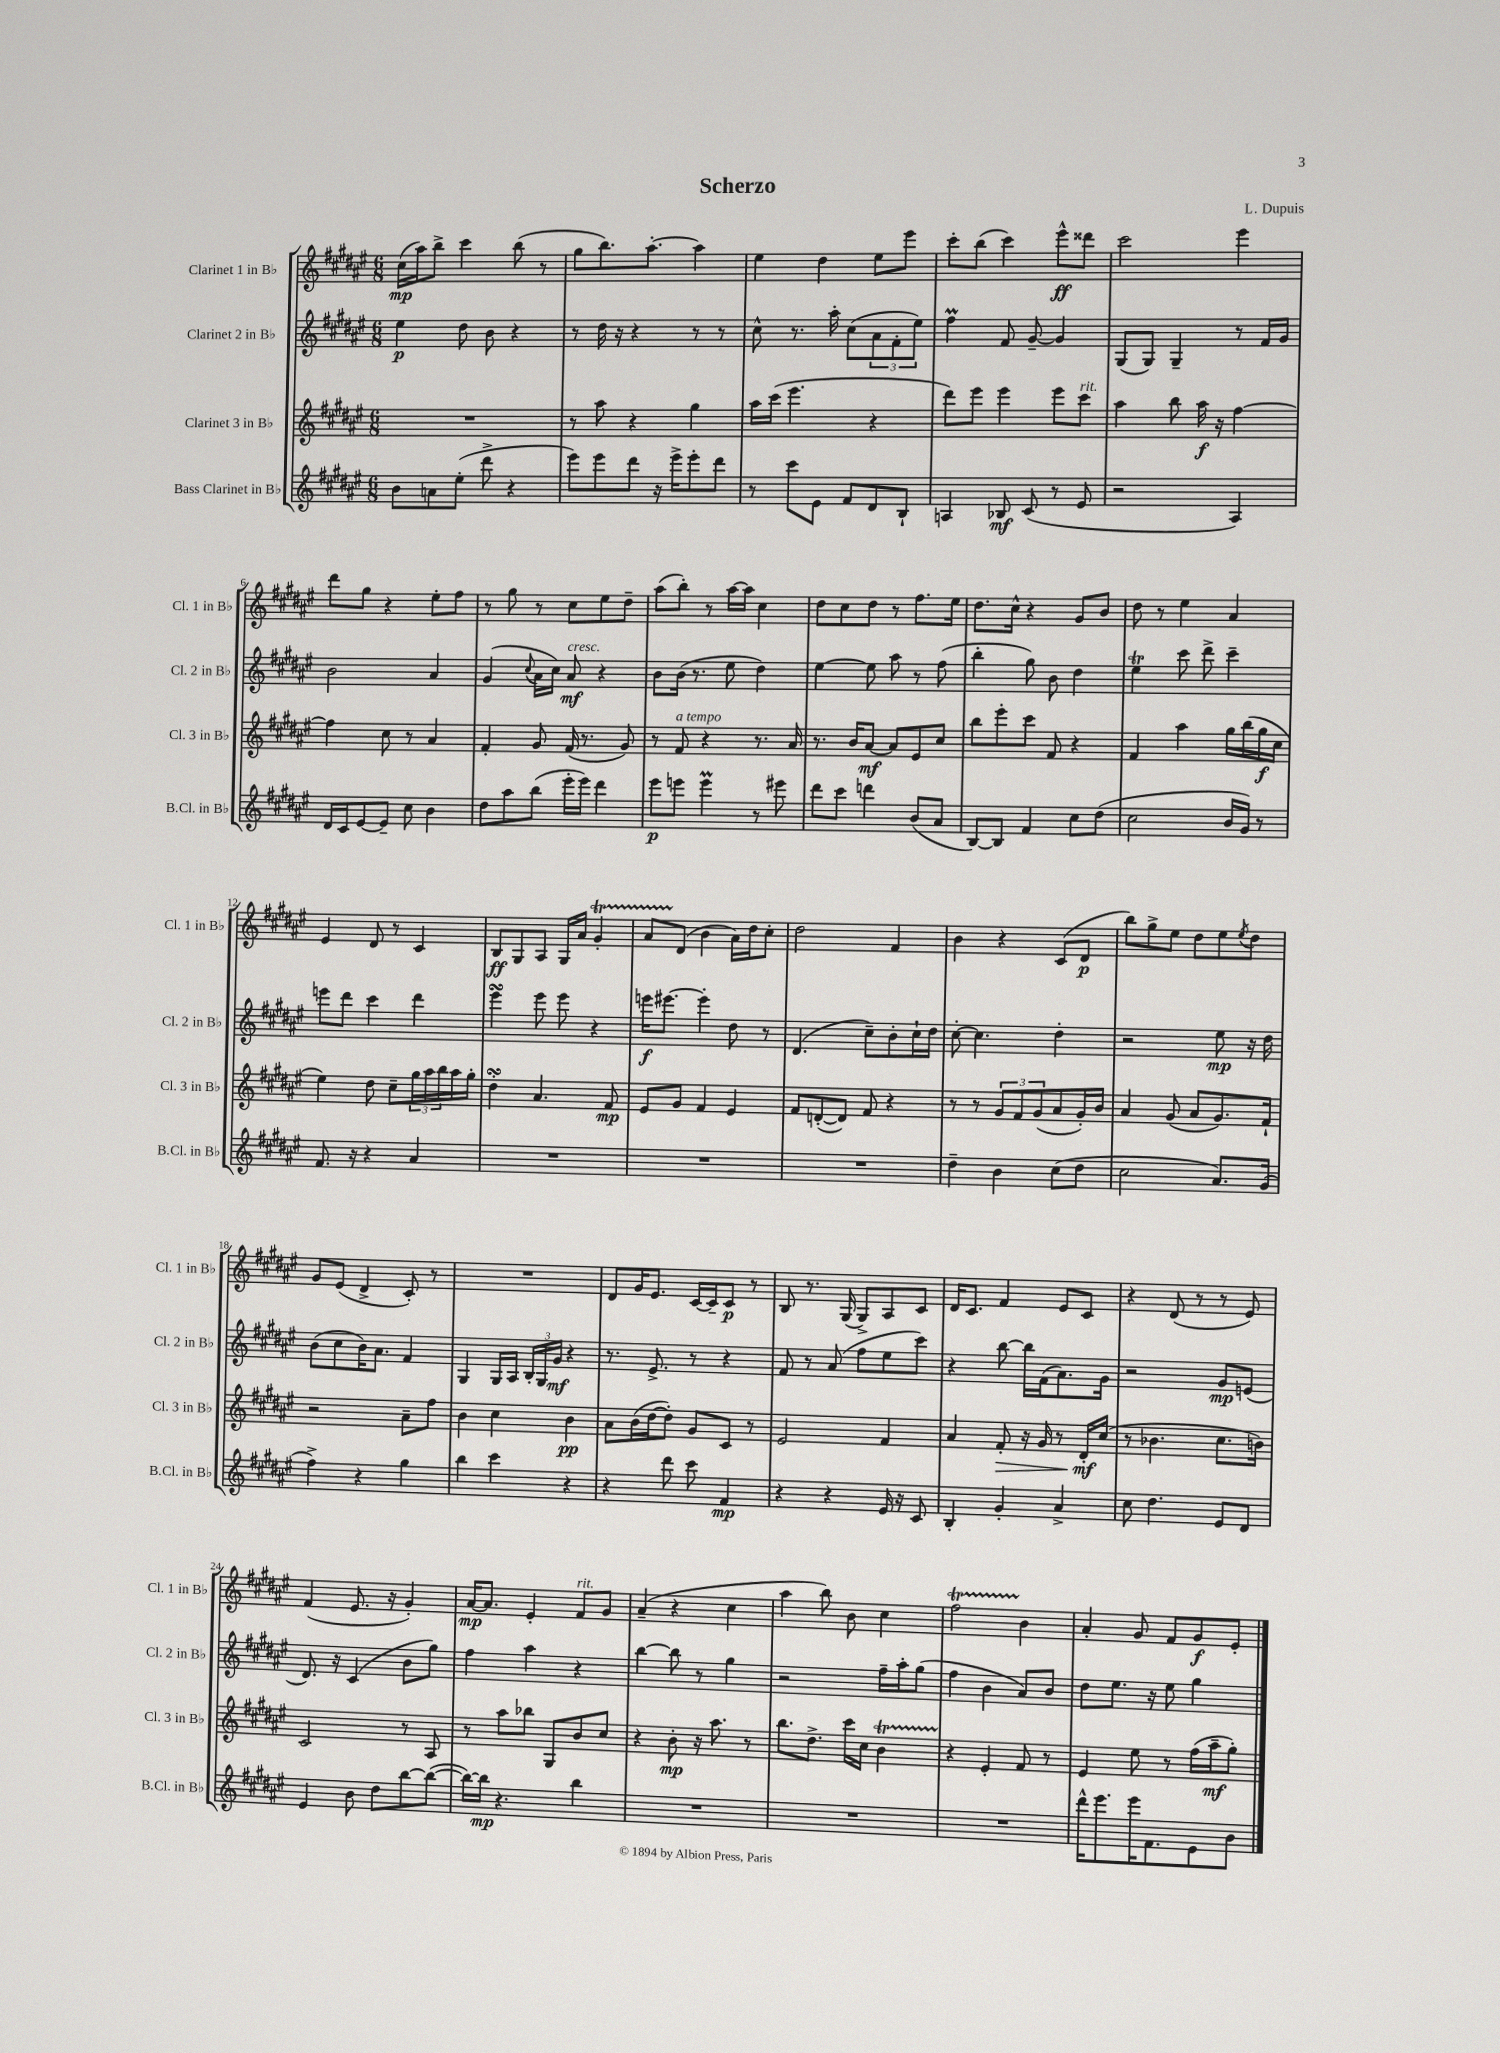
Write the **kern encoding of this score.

**kern	**dynam	**kern	**dynam	**kern	**dynam	**kern	**dynam
*part4	*part4	*part3	*part3	*part2	*part2	*part1	*part1
*staff4	*staff4	*staff3	*staff3	*staff2	*staff2	*staff1	*staff1
*I"Bass Clarinet in B♭	*	*I"Clarinet 3 in B♭	*	*I"Clarinet 2 in B♭	*	*I"Clarinet 1 in B♭	*
*I'B.Cl. in B♭	*	*I'Cl. 3 in B♭	*	*I'Cl. 2 in B♭	*	*I'Cl. 1 in B♭	*
*clefG2	*	*clefG2	*	*clefG2	*	*clefG2	*
*k[f#c#g#d#a#e#]	*	*k[f#c#g#d#a#e#]	*	*k[f#c#g#d#a#e#]	*	*k[f#c#g#d#a#e#]	*
*M6/8	*	*M6/8	*	*M6/8	*	*M6/8	*
=1	=1	=1	=1	=1	=1	=1	=1
8b\L	.	2.r	.	4ee#\	p	(16cc#\LL	mp
.	.	.	.	.	.	16aa#\J)	.
8an\	.	.	.	.	.	8bb^\J	.
(8ee#'\J	.	.	.	8dd#\	.	4ccc#\	.
8ddd#^\	.	.	.	8b\	.	.	.
4r	.	.	.	4r	.	(8bb\	.
.	.	.	.	.	.	8r	.
=2	=2	=2	=2	=2	=2	=2	=2
8eee#\L)	.	8r	.	8r	.	8gg#\L	.
8eee#\	.	8aa#\	.	16dd#\	.	8.bb\)	.
.	.	.	.	16r	.	.	.
8ddd#\J	.	4r	.	4r	.	.	.
.	.	.	.	.	.	[8.aa#'\J	.
16r	.	.	.	.	.	.	.
16eee#^\KL	.	.	.	.	.	.	.
8eee#'\	.	4gg#\	.	8r	.	4aa#\]	.
8ddd#\J	.	.	.	8r	.	.	.
=3	=3	=3	=3	=3	=3	=3	=3
8r	.	16aa#\LL	.	8cc#^^\	.	4ee#\	.
.	.	(16ccc#\JJ	.	.	.	.	.
8ccc#\L	.	4.eee#\	.	8.r	.	.	.
8e#\J	.	.	.	.	.	4dd#\	.
.	.	.	.	16aa#'\	.	.	.
8f#/L	.	.	.	(8cc#\L	.	.	.
8d#/	.	4r	.	12a#\	.	8ee#\L	.
.	.	.	.	12f#'\	.	.	.
8B`/J	.	.	.	.	.	8eee#\J	.
.	.	.	.	12ee#\J)	.	.	.
=4	=4	=4	=4	=4	=4	=4	=4
4An/	.	8ddd#\L)	.	4ff#M\	.	8ccc#'\L	.
.	.	8eee#\J	.	.	.	(8bb\J	.
8B-X/	mf	4eee#\	.	8f#/	.	4ccc#\)	.
(8c#/	.	.	.	[8g#~/	.	.	.
8r	.	8eee#\L	.	4g#/]	.	8eee#^^\L	ff
!	!	!LO:TX:a:i:t=rit.	!	!	!	!	!
8e#/	.	8ccc#\J	.	.	.	8ddd##X\J	.
=5	=5	=5	=5	=5	=5	=5	=5
2r	.	4aa#\	.	(8G#/L	.	2ccc#\	.
.	.	.	.	8G#/J)	.	.	.
.	.	8bb\	.	4G#~/	.	.	.
.	.	16aa#\	f	.	.	.	.
.	.	16r	.	.	.	.	.
4A#/)	.	[4ff#\	.	8r	.	4eee#\	.
.	.	.	.	16f#/LL	.	.	.
.	.	.	.	16g#/JJ	.	.	.
!!LO:LB:g=z
=6	=6	=6	=6	=6	=6	=6	=6
16d#/LL	.	4ff#\]	.	2b\	.	8ddd#\L	.
16c#/J	.	.	.	.	.	.	.
[8e#/	.	.	.	.	.	8gg#\J	.
8e#~/J]	.	8cc#\	.	.	.	4r	.
8cc#\	.	8r	.	.	.	.	.
4b\	.	4a#/	.	4a#/	.	8ee#'\L	.
.	.	.	.	.	.	8ff#\J	.
=7	=7	=7	=7	=7	=7	=7	=7
8dd#\L	.	4f#'/	.	(4g#/	.	8r	.
8aa#\	.	.	.	.	.	8gg#\	.
.	.	.	.	8qqcc#/	.	.	.
(8bb\J	.	8g#/	.	16a#\LL	.	8r	.
.	.	.	.	16cc#\JJ)	.	.	.
!	!	!	!	!LO:TX:a:i:t=cresc.	!	!	!
16eee#'\LL	.	(16f#/	.	8a#/	mf	8cc#\L	.
16eee#\JJ)	.	8.r	.	.	.	.	.
4ddd#\	.	.	.	4r	.	8ee#\	.
.	.	8g#/)	.	.	.	8dd#~\J	.
=8	=8	=8	=8	=8	=8	=8	=8
8eee#\L	p	8r	.	8b\L	.	(8aa#\L	.
!	!	!LO:TX:a:i:t=a tempo	!	!	!	!	!
8eeen\J	.	8f#/	.	(16b\Jk	.	8bb'\J)	.
.	.	.	.	8.r	.	.	.
4eeeM\	.	4r	.	.	.	8r	.
.	.	.	.	8ee#\	.	[16aa#\LL	.
.	.	.	.	.	.	16aa#\JJ]	.
8r	.	8.r	.	4dd#\)	.	4cc#\	.
8eee#X\	.	.	.	.	.	.	.
.	.	16a#/	.	.	.	.	.
=9	=9	=9	=9	=9	=9	=9	=9
8ddd#\L	.	8.r	.	[4ee#\	.	8dd#\L	.
8ccc#\J	.	.	.	.	.	8cc#\	.
.	.	16b/KL	.	.	.	.	.
4dddn\	.	[8a#/J	mf	8ee#\]	.	8dd#\J	.
.	.	8a#/L]	.	8aa#\	.	8r	.
(8b/L	.	8e#/	.	8r	.	8.ff#\L	.
8a#/J	.	8cc#/J	.	(8ff#\	.	.	.
.	.	.	.	.	.	16ee#\Jk	.
=10	=10	=10	=10	=10	=10	=10	=10
[8B/L)	.	8bb\L	.	4bb'\	.	8.dd#\L	.
8B/J]	.	8eee#'\	.	.	.	.	.
.	.	.	.	.	.	16cc#^^\Jk	.
4f#/	.	8ccc#\J	.	8gg#\)	.	4r	.
.	.	8f#/	.	8b\	.	.	.
8cc#\L	.	4r	.	4dd#\	.	8g#/L	.
(8dd#\J	.	.	.	.	.	8b/J	.
=11	=11	=11	=11	=11	=11	=11	=11
2cc#\	.	4f#/	.	4ee#t\	.	8dd#\	.
.	.	.	.	.	.	8r	.
.	.	4aa#\	.	8ccc#\	.	4ee#\	.
.	.	.	.	8ddd#^\	.	.	.
16b/LL	.	16gg#\LL	.	4ccc#~\	.	4a#/	.
16g#/JJ)	.	(16bb\	.	.	.	.	.
8r	.	16gg#\	f	.	.	.	.
.	.	16cc#\JJ	.	.	.	.	.
!!LO:LB:g=z
=12	=12	=12	=12	=12	=12	=12	=12
8.f#/	.	4ee#\)	.	8eeen\L	.	4e#/	.
.	.	.	.	8ddd#\J	.	.	.
16r	.	.	.	.	.	.	.
4r	.	8dd#\	.	4ccc#\	.	8d#/	.
.	.	8cc#~\L	.	.	.	8r	.
4a#/	.	24gg#\L	.	4ddd#\	.	4c#/	.
.	.	24aa#\	.	.	.	.	.
.	.	24bb\	.	.	.	.	.
.	.	16aa#\	.	.	.	.	.
.	.	16gg#'\JJ	.	.	.	.	.
=13	=13	=13	=13	=13	=13	=13	=13
2.r	.	4dd#sSSS'\	.	4eee#sSsS\	.	8B/L	ff
.	.	.	.	.	.	8G#/	.
.	.	4.a#/	.	8eee#\	.	8A#/J	.
.	.	.	.	8eee#\	.	16G#/LL	.
.	.	.	.	.	.	16a#/JJ	.
.	.	.	.	4r	.	4g#T'/	.
.	.	8f#/	mp	.	.	.	.
=14	=14	=14	=14	=14	=14	=14	=14
2.r	.	8e#/L	.	16eeen\KL	f	8a#TTT/L	.
.	.	.	.	[8.eee#X\J	.	.	.
.	.	8g#/J	.	.	.	(8d#/J	.
.	.	4f#/	.	4eee#'\]	.	4b\	.
.	.	4e#/	.	8dd#\	.	16a#\LL)	.
.	.	.	.	.	.	16dd#\J	.
.	.	.	.	8r	.	8cc#'\J	.
=15	=15	=15	=15	=15	=15	=15	=15
2.r	.	8f#/L	.	(4.d#/	.	2dd#\	.
.	.	([8dn'/	.	.	.	.	.
.	.	8d/J])	.	.	.	.	.
.	.	8f#/	.	8cc#~\L)	.	.	.
.	.	4r	.	8b'\	.	4f#/	.
.	.	.	.	16cc#`\L	.	.	.
.	.	.	.	16dd#\JJ	.	.	.
=16	=16	=16	=16	=16	=16	=16	=16
4dd#~\	.	8r	.	[8cc#'\	.	4b\	.
.	.	8r	.	4.cc#\]	.	.	.
4b\	.	12g#/L	.	.	.	4r	.
.	.	12f#/	.	.	.	.	.
.	.	(12g#/	.	.	.	.	.
(8cc#\L	.	8a#/	.	4dd#'\	.	(8c#/L	.
8dd#\J	.	16g#'/L)	.	.	.	8d#/J	p
.	.	16b/JJ	.	.	.	.	.
=17	=17	=17	=17	=17	=17	=17	=17
2cc#\	.	4a#/	.	2r	.	8bb\L)	.
.	.	.	.	.	.	8gg#^\	.
.	.	(8g#/	.	.	.	8ee#\J	.
.	.	8a#/L	.	.	.	8dd#\L	.
8.a#/L)	.	8.g#/)	.	8ee#\	mp	8ee#\	.
.	.	.	.	.	.	8qee#/	.
.	.	.	.	16r	.	8dd#\J	.
(16g#/Jk	.	16f#`/Jk	.	16dd#\	.	.	.
!!LO:LB:g=z
=18	=18	=18	=18	=18	=18	=18	=18
4ff#^\)	.	2r	.	(8b\L	.	8g#/L	.
.	.	.	.	8cc#\	.	(8e#/J	.
4r	.	.	.	16b\K)	.	4d#^/	.
.	.	.	.	8.a#\J	.	.	.
4gg#\	.	8a#~\L	.	4f#/	.	8c#'/)	.
.	.	8ff#\J	.	.	.	8r	.
=19	=19	=19	=19	=19	=19	=19	=19
4bb\	.	4b\	.	4G#/	.	2.r	.
4ccc#\	.	4cc#\	.	16G#/LL	.	.	.
.	.	.	.	16A#/JJ	.	.	.
.	.	.	.	24B'/LL	.	.	.
.	.	.	.	24G#/	.	.	.
.	.	.	.	24g#/JJ	mf	.	.
4r	.	4b\	pp	4r	.	.	.
=20	=20	=20	=20	=20	=20	=20	=20
4r	.	8a#\L	.	8.r	.	8d#/L	.
.	.	(16b\L	.	.	.	16g#/K	.
.	.	[16dd#\J	.	8.e#^/	.	8.e#/J	.
8ddd#\	.	8dd#'\J])	.	.	.	.	.
8ccc#\	.	8g#/L	.	8r	.	[16c#/LL	.
.	.	.	.	.	.	16c#~/J]	.
4f#/	mp	8c#/J	.	4r	.	8c#/J	p
.	.	8r	.	.	.	8r	.
=21	=21	=21	=21	=21	=21	=21	=21
4r	.	2e#/	.	8f#/	.	8B/	.
.	.	.	.	8r	.	8.r	.
4r	.	.	.	(8a#/	.	.	.
.	.	.	.	.	.	(16G#/	.
.	.	.	.	8ff#\L	.	8G#^/L)	.
16e#/	.	4f#/	.	8ee#\	.	8A#/	.
16r	.	.	.	.	.	.	.
8c#/	.	.	.	8ccc#\J)	.	8c#/J	.
=22	=22	=22	=22	=22	=22	=22	=22
4B'/	.	4a#/	.	4r	.	16d#/KL	.
.	.	.	.	.	.	8.c#/J	.
!	!	!	!LO:HP:b	!	!	!	!
4g#'/	.	8f#'/	>	[8bb\	.	4f#/	.
.	.	16r	.	16bb\LL]	.	.	.
.	.	16g#/	.	(16f#\J	.	.	.
4a#^/	.	8r	.	8.a#\)	.	8e#/L	.
.	.	16d#'/LL	mf	.	.	8c#/J	.
.	.	(16cc#/JJ	]	16g#\Jk	.	.	.
=23	=23	=23	=23	=23	=23	=23	=23
8cc#\	.	8r	.	2r	.	4r	.
4.dd#\	.	4.b-X\	.	.	.	.	.
.	.	.	.	.	.	(8d#/	.
.	.	.	.	.	.	8r	.
8e#/L	.	8.cc#\L	.	8g#/L	mp	8r	.
8d#/J	.	.	.	(8en/J	.	8e#/)	.
.	.	16bn\Jk)	.	.	.	.	.
!!LO:LB:g=z
=24	=24	=24	=24	=24	=24	=24	=24
4e#/	.	2c#/	.	8.d#/)	.	(4f#/	.
.	.	.	.	16r	.	.	.
8b\	.	.	.	(4c#/	.	8.e#/	.
8dd#\L	.	.	.	.	.	.	.
.	.	.	.	.	.	16r	.
[8bb\	.	8r	.	8b\L	.	4g#'/)	.
(8bb\J_	.	8A#/	.	8gg#\J)	.	.	.
=25	=25	=25	=25	=25	=25	=25	=25
16bb\LL_)	.	8r	.	4ff#\	.	[16a#/KL	mp
16bb\JJ]	mp	.	.	.	.	8.a#/J]	.
4.r	.	8aa#\L	.	.	.	.	.
.	.	8bb-X\J	.	4aa#\	.	4e#'/	.
.	.	8G#/L	.	.	.	.	.
!	!	!	!	!	!	!LO:TX:a:i:t=rit.	!
4bb\	.	8b/	.	4r	.	8f#/L	.
.	.	8cc#/J	.	.	.	8g#/J	.
=26	=26	=26	=26	=26	=26	=26	=26
2.r	.	4r	.	[4bb\	.	(4a#~/	.
.	.	8b'\	mp	8bb\]	.	4r	.
.	.	16r	.	8r	.	.	.
.	.	8.aa#\	.	.	.	.	.
.	.	.	.	4gg#\	.	4cc#\	.
.	.	8r	.	.	.	.	.
=27	=27	=27	=27	=27	=27	=27	=27
2.r	.	8.bb\L	.	2r	.	4aa#\	.
.	.	8.dd#^\J	.	.	.	.	.
.	.	.	.	.	.	8bb\)	.
.	.	16ccc#\LL	.	.	.	8b\	.
.	.	16cc#\JJ	.	.	.	.	.
.	.	4bT\	.	16ff#~\LL	.	4cc#\	.
.	.	.	.	16aa#'\J	.	.	.
.	.	.	.	(8gg#\J	.	.	.
=28	=28	=28	=28	=28	=28	=28	=28
2.r	.	4r	.	4ff#\	.	2ff#T\	.
.	.	4e#'/	.	4b\	.	.	.
.	.	8f#/	.	8a#/L)	.	4b\	.
.	.	8r	.	8b/J	.	.	.
=29	=29	=29	=29	=29	=29	=29	=29
16ddd#^^\KL	.	4e#/	.	8dd#\L	.	4a#'/	.
8.eee#\	.	.	.	.	.	.	.
.	.	.	.	8.ee#\J	.	.	.
16eee#\K	.	8ee#\	.	.	.	8g#/	.
8.f#\	.	.	.	16r	.	.	.
.	.	8r	.	8ee#\	.	8f#/L	.
8e#\	.	(16ff#\LL	.	4gg#\	.	8g#/	f
.	.	16aa#~\J	mf	.	.	.	.
8b\J	.	8gg#'\J)	.	.	.	8e#'/J	.
==	==	==	==	==	==	==	==
*-	*-	*-	*-	*-	*-	*-	*-
